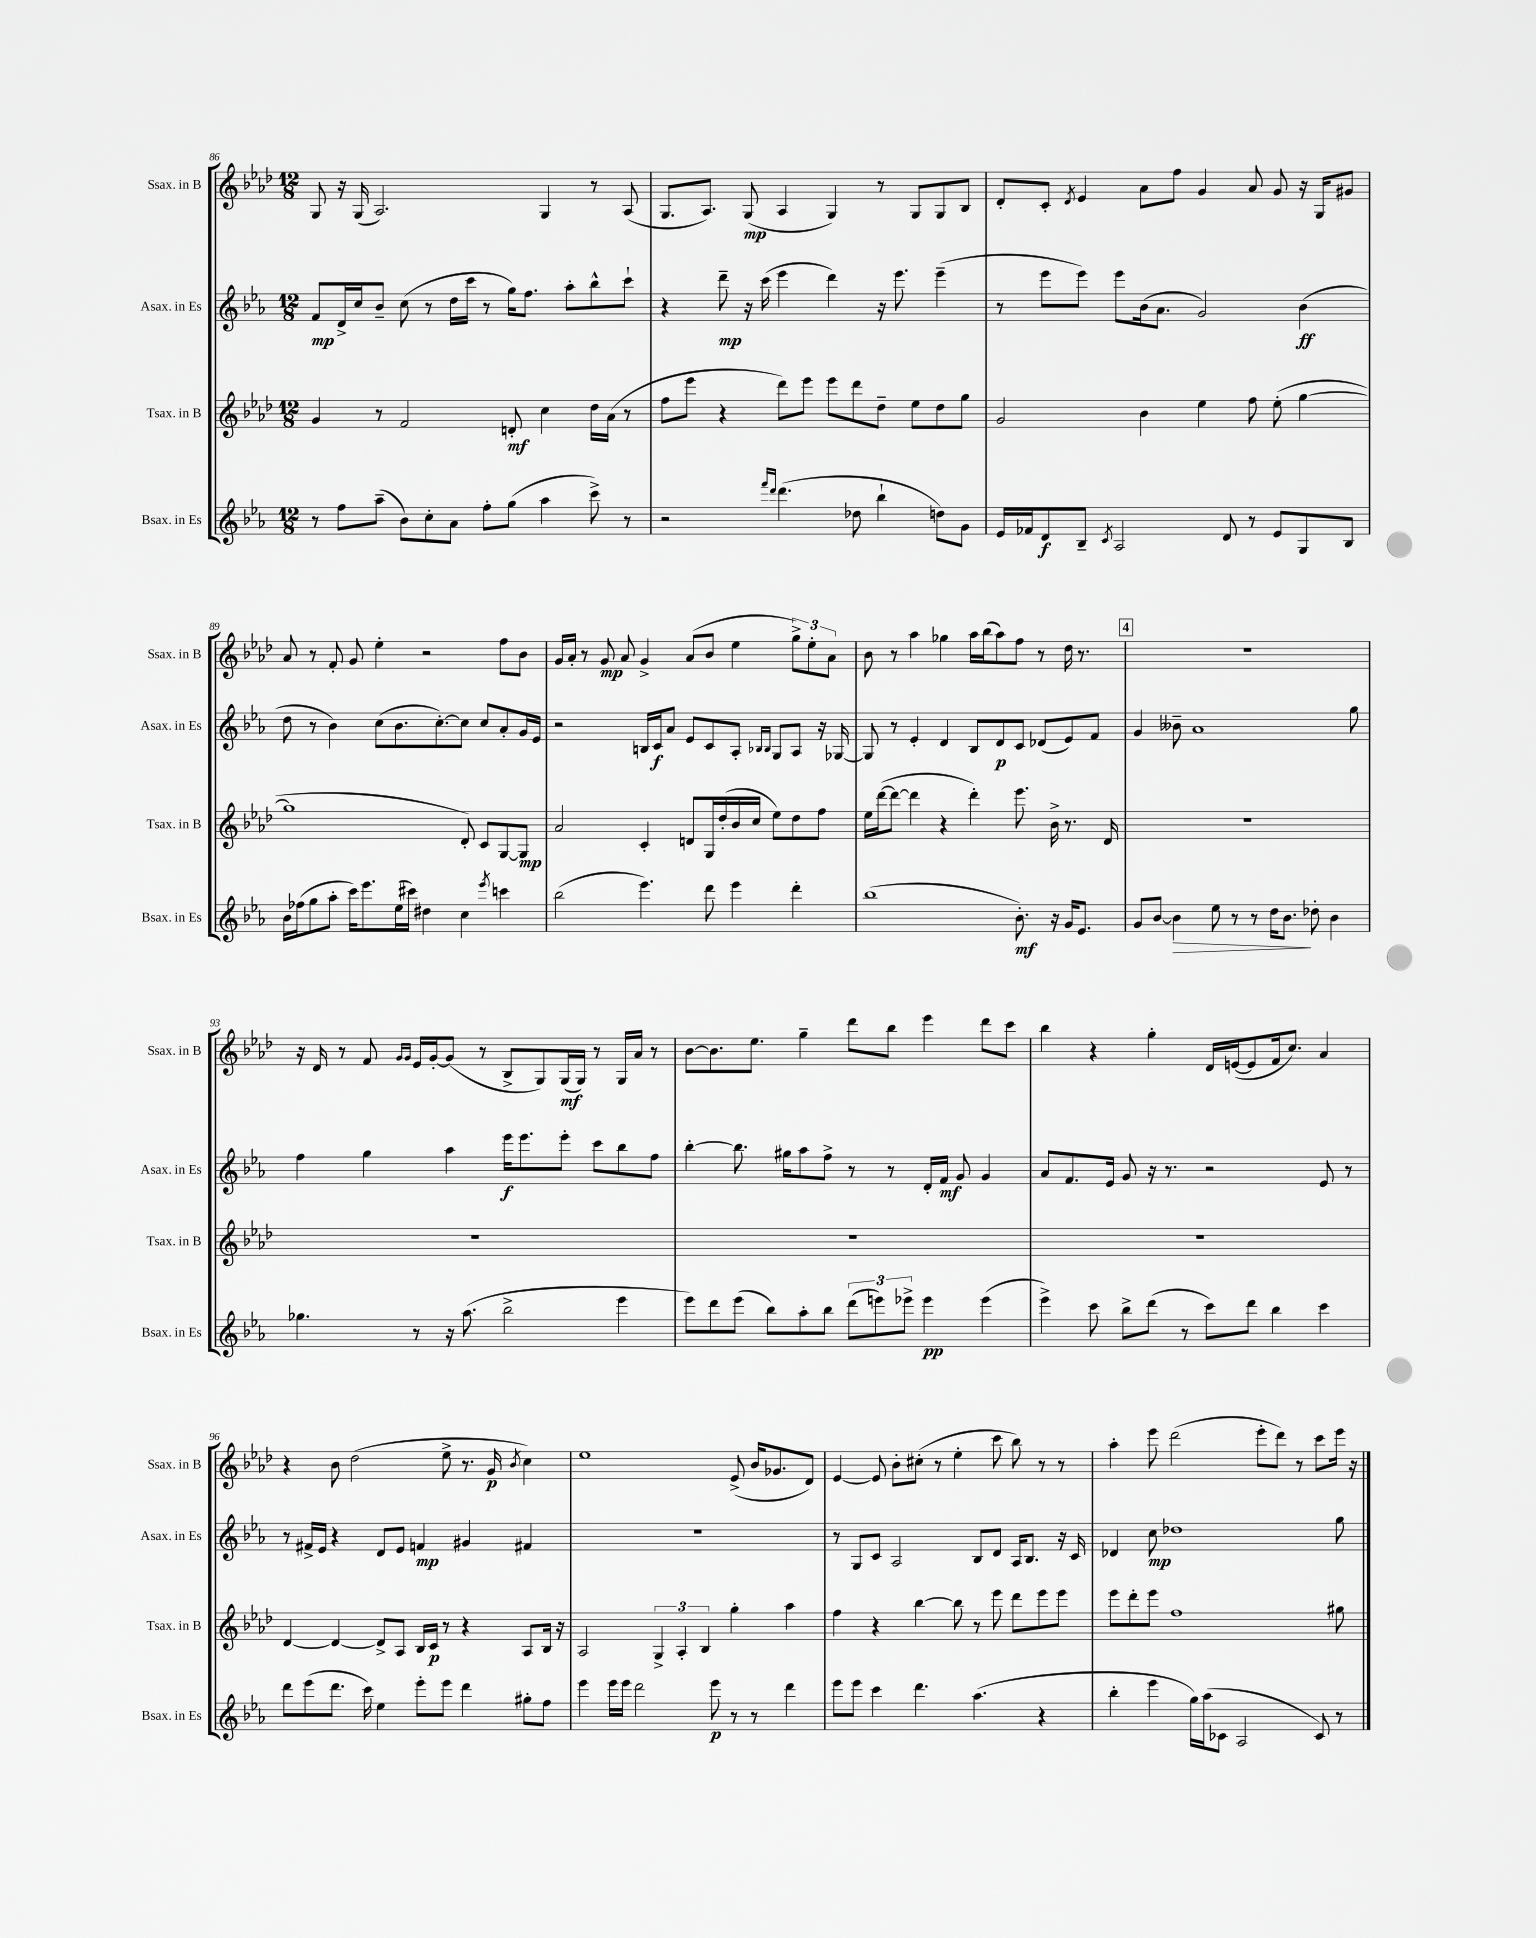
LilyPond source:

<<
\new StaffGroup <<
\new Staff = "s0" \with { instrumentName = "Ssax. in B" shortInstrumentName = "Ssax. in B" } {
    \clef treble \key aes \major \numericTimeSignature \time 12/8
    g8 r16 g16( aes2.) g4 r8 aes8( |
    g8. aes8.) g8\mp( aes4 g4) r8 g8 g8 bes8 |
    des'8-. c'8-. \acciaccatura { des'8 } ees'4 aes'8 f''8 g'4 aes'8 g'8 r16 g16 gis'8 |
    aes'8 r8 f'8-. g'8 ees''4-. r2 f''8 bes'8 |
    g'16 aes'16-. r8 g'8\mp aes'8 g'4-> aes'8( bes'8 ees''4 \tuplet 3/2 { g''8->) ees''8-. aes'8 } |
    bes'8 r8 aes''4 ges''4 aes''16 bes''16( aes''8) f''8 r8 des''16 r8. |
    \mark \markup { \box "4" } R1. |
    r16 des'16 r8 f'8 \grace { g'16 g'16 } ees'16 g'16~-. g'8( r8 bes8-> g8) g16\mf( g16) r8 g16 aes'16 r8 |
    bes'8~ bes'8. ees''8. g''4-- des'''8 bes''8 ees'''4 des'''8 c'''8 |
    bes''4 r4 g''4-. des'16 e'16~( e'8 f'16 c''8.) aes'4 |
    r4 bes'8 des''2( ees''8-> r8. g'16\p \acciaccatura { bes'8 } c''4) |
    ees''1 ees'8->( bes'16 ges'8. des'8) |
    ees'4~ ees'8 bes'8-. cis''8-.( r8 ees''4-. c'''8 bes''8) r8 r8 |
    aes''4-. ees'''8 des'''2( ees'''8-. des'''8) r8 c'''8 ees'''16 r16 \bar "|." |
}
\new Staff = "s1" \with { instrumentName = "Asax. in Es" shortInstrumentName = "Asax. in Es" } {
    \clef treble \key ees \major \numericTimeSignature \time 12/8
    f'8\mp d'16-> c''16 bes'8-- c''8( r8 d''16 c'''16 r8 g''16) f''8. aes''8-. bes''8-^ c'''8-! |
    r4 d'''8--\mp r16 c'''16( ees'''4 d'''4) r16 ees'''8. ees'''4--( |
    r8 ees'''8 ees'''8) ees'''8 bes'16( aes'8. g'2) bes'4\ff( |
    d''8 r8 bes'4) c''8( bes'8. c''8.~-.) c''8 c''8 aes'8-. g'16 ees'16 |
    r2 b16 c'16\f aes'8 ees'8 c'8 aes8-. \grace { bes16 bes16 } g8 aes8 r16 ges16~ |
    ges8 r8 ees'4-. d'4 bes8 d'8\p c'8 des'8( ees'8) f'8 |
    \mark \markup { \box "4" } g'4 beses'8-- aes'1 g''8 |
    f''4 g''4 aes''4 ees'''16\f ees'''8. ees'''8-. c'''8 bes''8 f''8 |
    bes''4~-. bes''8. gis''16 aes''8 f''8-> r8 r8 d'16-. f'16\mf g'8 g'4 |
    aes'8 f'8. ees'16 g'8 r16 r8. r2 ees'8 r8 |
    r8 fis'16-> ees'16 r4 d'8 ees'8 f'4\mp gis'4 fis'4 |
    R1. |
    r8 g8 c'8 aes2 bes8 d'8 aes16 bes8. r16 c'16 |
    des'4 c''8\mp des''1 g''8 \bar "|." |
}
\new Staff = "s2" \with { instrumentName = "Tsax. in B" shortInstrumentName = "Tsax. in B" } {
    \clef treble \key aes \major \numericTimeSignature \time 12/8
    g'4 r8 f'2 d'8-.\mf c''4 des''16 aes'16( r8 |
    f''8 ees'''8 r4 des'''8) ees'''8 ees'''8 des'''8 des''8-- ees''8 des''8 g''8 |
    g'2 bes'4 ees''4 f''8 ees''8-.( g''4~ |
    g''1 des'8-.) c'8 g8~ g8\mp |
    aes'2 c'4-. d'8 g16 des''16-.( bes'16 c''16 ees''8) des''8 f''8 |
    ees''16 des'''16~( des'''8~ des'''4 r4 des'''4-.) ees'''8. bes'16-> r8. des'16 |
    \mark \markup { \box "4" } R1. |
    R1. |
    R1. |
    R1. |
    des'4~ des'4~ des'8-> aes8 bes16 c'16\p r8 r4 aes8 bes16 r16 |
    aes2 \tuplet 3/2 { g4-> aes4-. bes4 } g''4-. aes''4 |
    f''4 r4 bes''4~ bes''8 r8 ees'''8 des'''8 ees'''8 ees'''8 |
    ees'''8 des'''8-. ees'''8 f''1 gis''8 \bar "|." |
}
\new Staff = "s3" \with { instrumentName = "Bsax. in Es" shortInstrumentName = "Bsax. in Es" } {
    \clef treble \key ees \major \numericTimeSignature \time 12/8
    r8 f''8 aes''8--( bes'8) c''8-. aes'8 f''8-. g''8( aes''4 c'''8->) r8 |
    r2 \grace { f'''16 d'''16 } d'''4.( des''8 bes''4-! d''8) g'8 |
    ees'16 fes'16 d'8\f bes8-- \acciaccatura { c'8 } aes2 d'8 r8 ees'8 g8 bes8 |
    bes'16 fes''16( g''8 aes''8-. c'''16) ees'''8. ees''16( cis'''16) dis''4 c''4 \acciaccatura { ees'''8 } c'''4 |
    bes''2( ees'''4.) d'''8 ees'''4 d'''4-. |
    bes''1( bes'8.-.\mf) r16 g'16 ees'8. |
    \mark \markup { \box "4" } g'8 bes'8~ bes'4\> ees''8 r8 r8 d''16 bes'8.\! des''8-. bes'4 |
    ges''4. r8 r16 aes''8.( bes''2-> ees'''4 |
    ees'''8) d'''8 ees'''8( bes''8) aes''8-. bes''8 \tuplet 3/2 { d'''8( e'''8) ees'''8-> } ees'''4\pp ees'''4( |
    ees'''4->) c'''8 bes''8-> d'''8( r8 c'''8) d'''8 bes''4 c'''4 |
    d'''8 ees'''8( d'''8. c'''16) ees''4 ees'''8-. ees'''8 d'''4 gis''8-. f''8 |
    ees'''4 ees'''16 ees'''16 d'''2 ees'''8\p r8 r8 d'''4 |
    ees'''8 ees'''8 c'''4 d'''4. aes''4.( r4 |
    bes''4-. ees'''4 g''16) aes''16( ces'8 aes2 ces'8) r8 \bar "|." |
}
>>
>>
\layout { \context { \Score currentBarNumber = #86 } }
